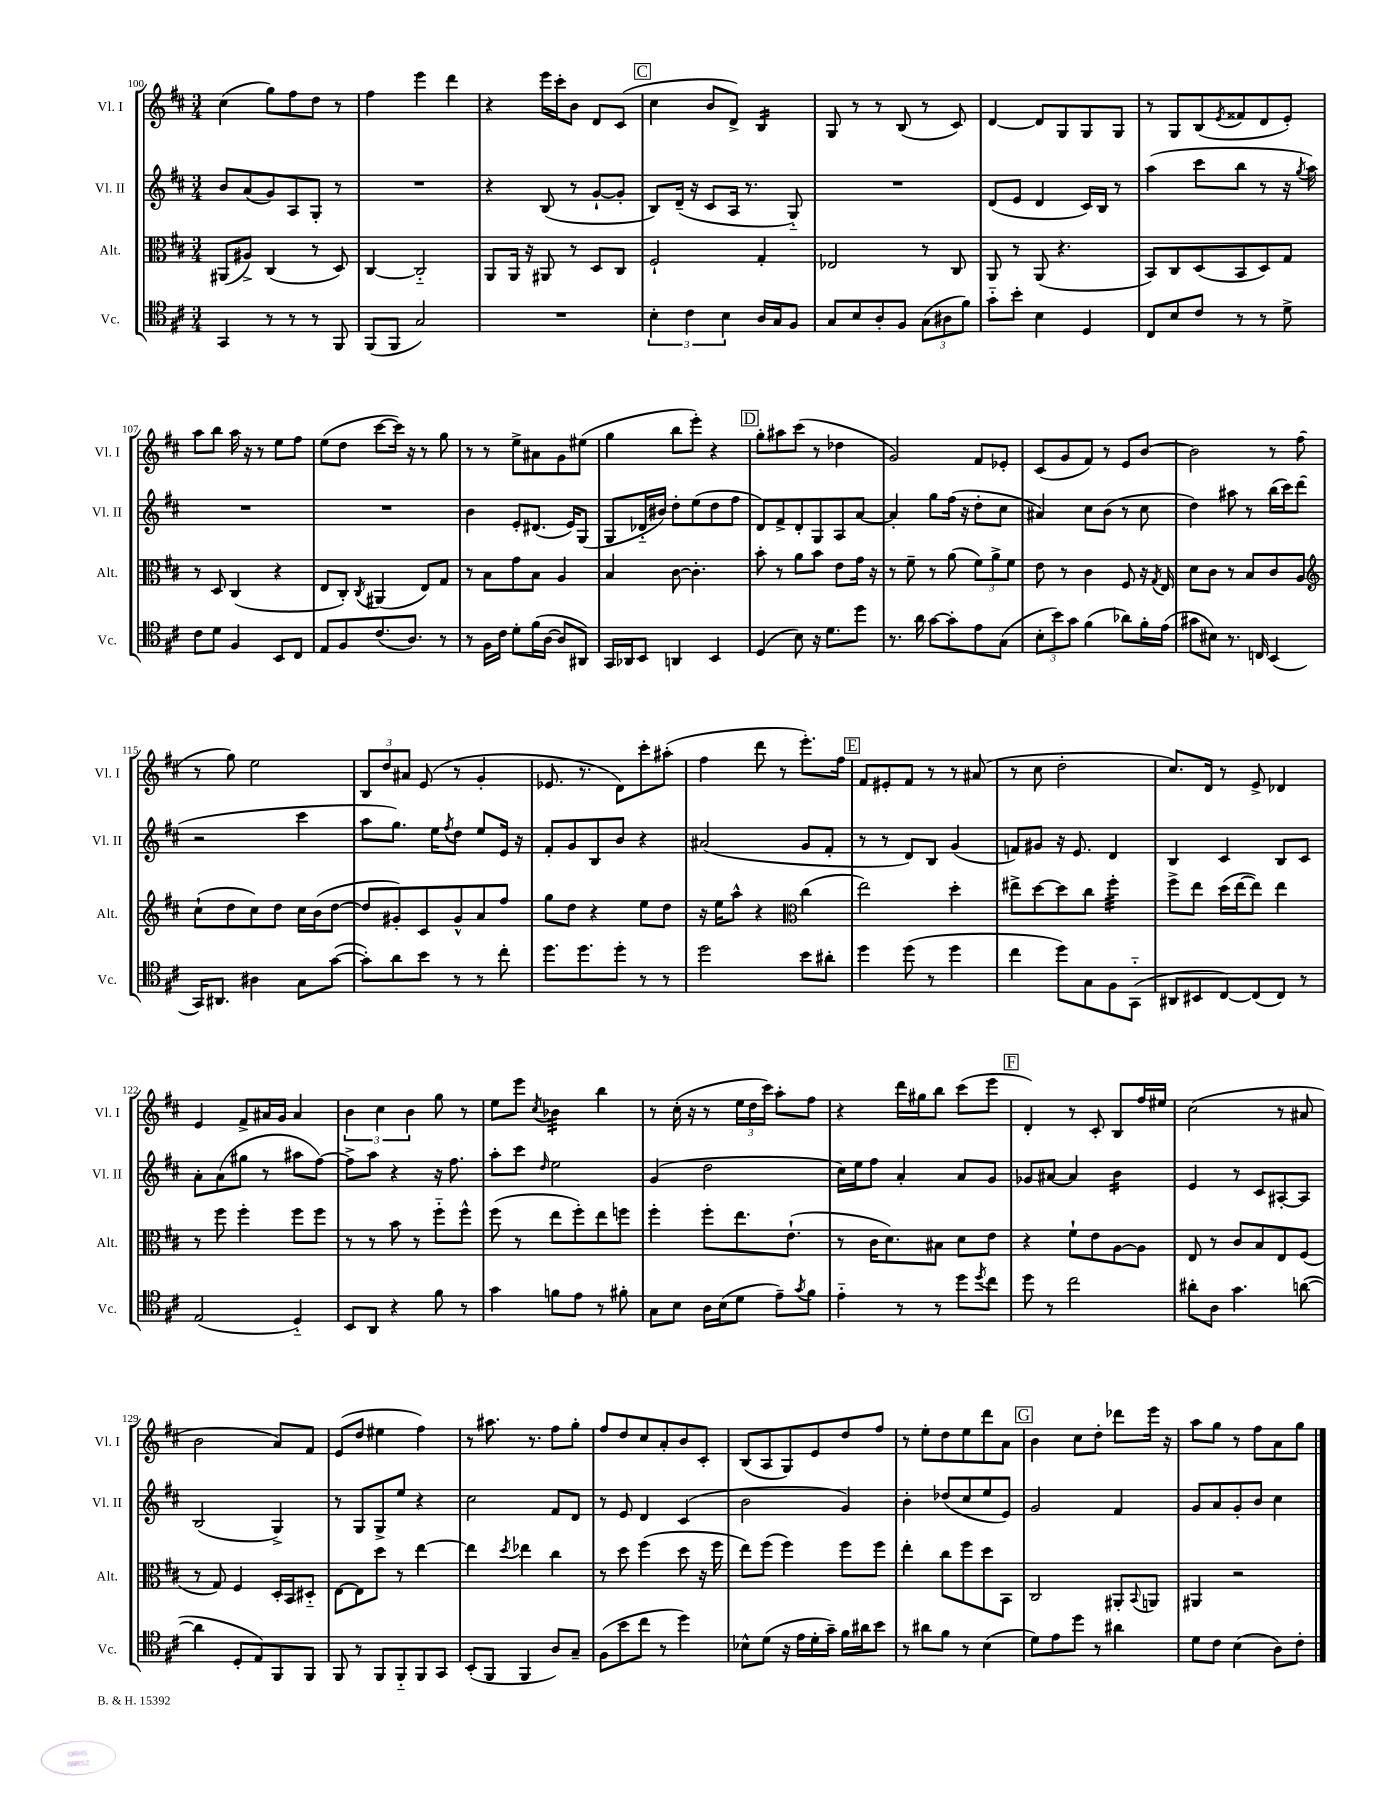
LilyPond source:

<<
\new StaffGroup <<
\new Staff = "s0" \with { instrumentName = "Vl. I" shortInstrumentName = "Vl. I" } {
    \clef treble \key d \major \numericTimeSignature \time 3/4
    cis''4( g''8) fis''8 d''8 r8 |
    fis''4 e'''4 d'''4 |
    r4 e'''16 cis'''16-. b'8 d'8 cis'8( |
    \mark \markup { \box "C" } cis''4 b'8 d'8->) b4:16 |
    g8 r8 r8 b8( r8 cis'8) |
    d'4~ d'8 g8 g8 g8 |
    r8 g8 b8( \acciaccatura { e'8 } fisis'8 d'8 e'8-.) |
    a''8 b''8 a''16 r16 r8 e''8 fis''8 |
    e''8( d''8 cis'''8~ cis'''16) r16 r8 g''8 |
    r8 r8 e''8-> ais'8 g'8 eis''8( |
    g''4 b''8 e'''8-.) r4 |
    \mark \markup { \box "D" } g''8-. ais''8 cis'''8( r8 des''4 |
    g'2) fis'8 ees'8-. |
    cis'8( g'8 fis'8) r8 e'8 b'8~ |
    b'2 r8 fis''8( |
    r8 g''8) e''2 |
    \tuplet 3/2 { b8 d''8 ais'8 } e'8( r8 g'4-. |
    ees'8. r8. d'8) cis'''8-. ais''8-.( |
    fis''4 d'''8 r8 e'''8.-.) fis''16 |
    \mark \markup { \box "E" } fis'8 eis'8-. fis'8 r8 r8 ais'8( |
    r8 cis''8 d''2-. |
    cis''8.) d'16 r8 e'8-> des'4 |
    e'4 fis'8-> ais'16 g'16 ais'4 |
    \tuplet 3/2 { b'4 cis''4 b'4 } g''8 r8 |
    e''8 e'''8 \acciaccatura { cis''8 } bes'4:32 b''4 |
    r8 cis''16-.( r16 r8 \tuplet 3/2 { e''16 d''16 cis'''16) } a''8-. fis''8 |
    r4 d'''16 gis''16 b''8 cis'''8( e'''8 |
    \mark \markup { \box "F" } d'4-.) r8 cis'8-. b8 fis''16 eis''16 |
    cis''2( r8 ais'8 |
    b'2 a'8) fis'8 |
    e'8( d''8 eis''4 fis''4) |
    r8 ais''8. r8. fis''8 g''8-. |
    fis''8 d''8 cis''8 a'8-. b'8 cis'8-. |
    b8( a8 g8) e'8 d''8 fis''8 |
    r8 e''8-. d''8 e''8 d'''8 a'8 |
    \mark \markup { \box "G" } b'4 cis''8 d''8-. des'''8 e'''16 r16 |
    a''8 g''8 r8 fis''8 a'8 g''8 \bar "|." |
}
\new Staff = "s1" \with { instrumentName = "Vl. II" shortInstrumentName = "Vl. II" } {
    \clef treble \key d \major \numericTimeSignature \time 3/4
    b'8 a'8( g'8) a8 g8-. r8 |
    R2. |
    r4 b8( r8 g'8~-! g'8-. |
    \mark \markup { \box "C" } b8) d'16--( r16 cis'8 a16 r8. g8-_) |
    R2. |
    d'8( e'8 d'4 cis'16) b16 r8 |
    a''4( cis'''8 b''8 r8 r16 \acciaccatura { g''8 } a''16) |
    R2. |
    R2. |
    b'4 e'8-. dis'8.( e'16) g8( |
    g8 des'16-_ bis'16) d''8-. e''8( d''8 fis''8 |
    \mark \markup { \box "D" } d'8) fis'8-> d'8-. g8 a8 a'8~ |
    a'4-. g''8 fis''16( r16 d''8-. cis''8 |
    ais'4) cis''8 b'8( r8 cis''8 |
    d''4) ais''8 r8 b''16( cis'''16) d'''8( |
    r2 cis'''4 |
    a''8 g''8.) e''16 \acciaccatura { fis''8 } d''8 e''8 e'16 r16 |
    fis'8-. g'8 b8 b'8 r4 |
    ais'2( g'8 fis'8-. |
    \mark \markup { \box "E" } r8 r8 d'8) b8 g'4( |
    f'8) gis'8 r16 e'8. d'4 |
    b4 cis'4 b8 cis'8 |
    a'8-. a'8( gis''8 r8 ais''8 fis''8~) |
    fis''8-> a''8 r4 r16 fis''8. |
    a''8-. cis'''8 \grace { d''16 } e''2 |
    g'4( d''2 |
    cis''16) e''16 fis''8 a'4-. a'8 g'8 |
    \mark \markup { \box "F" } ges'8 ais'8~ ais'4 b'4:16 |
    e'4 r8 cis'8 ais8~-. ais8 |
    b2( g4->) |
    r8 g8 g8-> e''8 r4 |
    cis''2 fis'8 d'8 |
    r8 e'8 d'4 cis'4( |
    b'2 g'4) |
    b'4-. des''8( cis''8 e''8 e'8) |
    \mark \markup { \box "G" } g'2 fis'4 |
    g'8 a'8 g'8-. b'8 cis''4 \bar "|." |
}
\new Staff = "s2" \with { instrumentName = "Alt." shortInstrumentName = "Alt." } {
    \clef alto \key d \major \numericTimeSignature \time 3/4
    ais,8( ais8->) cis4( r8 d8) |
    cis4~ cis2-_ |
    a,8 a,16 r16 ais,8 r8 d8 cis8 |
    \mark \markup { \box "C" } fis2-! g4-. |
    ees2 r8 cis8 |
    a,8 r8 a,8( r4. |
    b,8) cis8 d8( b,8 d8) g8 |
    r8 d8 cis4( r4 |
    e8 cis8-.) \acciaccatura { cis8 } ais,4( e8) g8 |
    r8 b8 g'8 b8 a4 |
    b4 cis'8~ cis'4.-. |
    \mark \markup { \box "D" } b'8-. r8 a'8 b'8 e'8 g'16 r16 |
    r8 fis'8-- r8 a'8( \tuplet 3/2 { fis'8) a'8-> fis'8 } |
    e'8 r8 cis'4 fis8 r16 \acciaccatura { g8 } e16 |
    d'8 cis'8 r8 b8 cis'8 a8 |
    \clef treble cis''8-!( d''8 cis''8) d''8 cis''16 b'16( d''8~ |
    d''8 gis'8-.) cis'8 gis'8-^ a'8 fis''8 |
    g''8 d''8 r4 e''8 d''8 |
    r16 e''16 a''8-^ r4 \clef alto cis''4( |
    \mark \markup { \box "E" } e''2) d''4-. |
    eis''8-> d''8~ d''8 cis''8 fis''4:32-. |
    fis''8-> e''8 d''16( e''16~ e''8) e''4 |
    r8 fis''8 fis''4-. fis''8 fis''8 |
    r8 r8 b'8 r8 fis''8-_ fis''8-^ |
    fis''8( r8 e''8 fis''8-.) e''8 f''8 |
    fis''4-. fis''8-. e''8. e'8.-!( |
    r8 cis'16 d'8.) bis8 d'8 e'8 |
    \mark \markup { \box "F" } r4 fis'8-! e'8 a8~ a8 |
    e8 r8 cis'8 b8 e8 fis8( |
    r8 g8) fis4 d16-. b,16 dis8-_ |
    e8~ e8 d''8 r8 e''4~ |
    e''4 \acciaccatura { d''8 } ees''4 cis''4 |
    r8 d''8 fis''4( d''8 r16 fis''16 |
    e''8) fis''8( fis''4) fis''8 fis''8 |
    e''4-. cis''8 fis''8 d''8 b,8 |
    \mark \markup { \box "G" } cis2 ais,8-. \appoggiatura { b,8 } a,8 |
    ais,4 r2 \bar "|." |
}
\new Staff = "s3" \with { instrumentName = "Vc." shortInstrumentName = "Vc." } {
    \clef tenor \key d \major \numericTimeSignature \time 3/4
    g,4 r8 r8 r8 fis,8 |
    fis,8( fis,8 g2) |
    R2. |
    \mark \markup { \box "C" } \tuplet 3/2 { b4-. cis'4 b4 } a16 g16 fis8 |
    g8 b8 a8-. fis8 \tuplet 3/2 { g8( ais8 fis'8) } |
    g'8-_ b'8-. b4 d4 |
    cis8 b8 cis'8 r8 r8 d'8-> |
    cis'8 d'8 fis4 b,8 cis8 |
    e8 fis8 cis'8.( a8.) r8 |
    r8 fis16 cis'16 d'8-. fis'16( a16~ a8 ais,8) |
    g,16 aes,16 b,8 a,4 b,4 |
    \mark \markup { \box "D" } d4( b8) r16 d'8. d''8 |
    r8. a'16 g'8~ g'8-. e'8 g8( |
    \tuplet 3/2 { b8-. b'8) g'8 } fis'4( aes'8) fis'16-. e'16( |
    gis'8 bis8) r8. c16 b,4( |
    g,16) ais,8. ais4 g8 g'8~( |
    g'8-.) a'8 b'8 r8 r8 cis''8-. |
    d''8. d''8. d''8-. r8 r8 |
    d''2 b'8 ais'8-. |
    \mark \markup { \box "E" } d''4 d''8( r8 d''4 |
    cis''4 d''8) g8 fis8 g,8-_( |
    ais,8 bis,8 cis8~) cis8( cis8) r8 |
    e2( d4-_) |
    b,8 a,8 r4 fis'8 r8 |
    g'4 f'8 e'8 r8 fis'8-. |
    g8 b8 a16 b16( d'8 e'8--) \acciaccatura { g'8 } fis'8 |
    e'4-_ r8 r8 d''8 \acciaccatura { d''8 } cis''8 |
    \mark \markup { \box "F" } d''8 r8 cis''2 |
    ais'8-. a8 g'4. a'8~( |
    a'4 d8-. e8) fis,8 fis,8 |
    fis,8 r8 fis,8 fis,8-_ fis,8 g,8 |
    b,8-.( fis,8 fis,4 a8) g8-- |
    fis8( b'8 cis''8 r8 d''4) |
    bes8-^ d'8( r16 e'16 d'16-. g'16--) fis'16 ais'16 b'8 |
    r8 ais'8 fis'8 r8 b4( |
    \mark \markup { \box "G" } d'8) e'8 d''8 r8 ais'4 |
    d'8 cis'8 b4( a8) cis'8-. \bar "|." |
}
>>
>>
\layout { \context { \Score currentBarNumber = #100 } }
